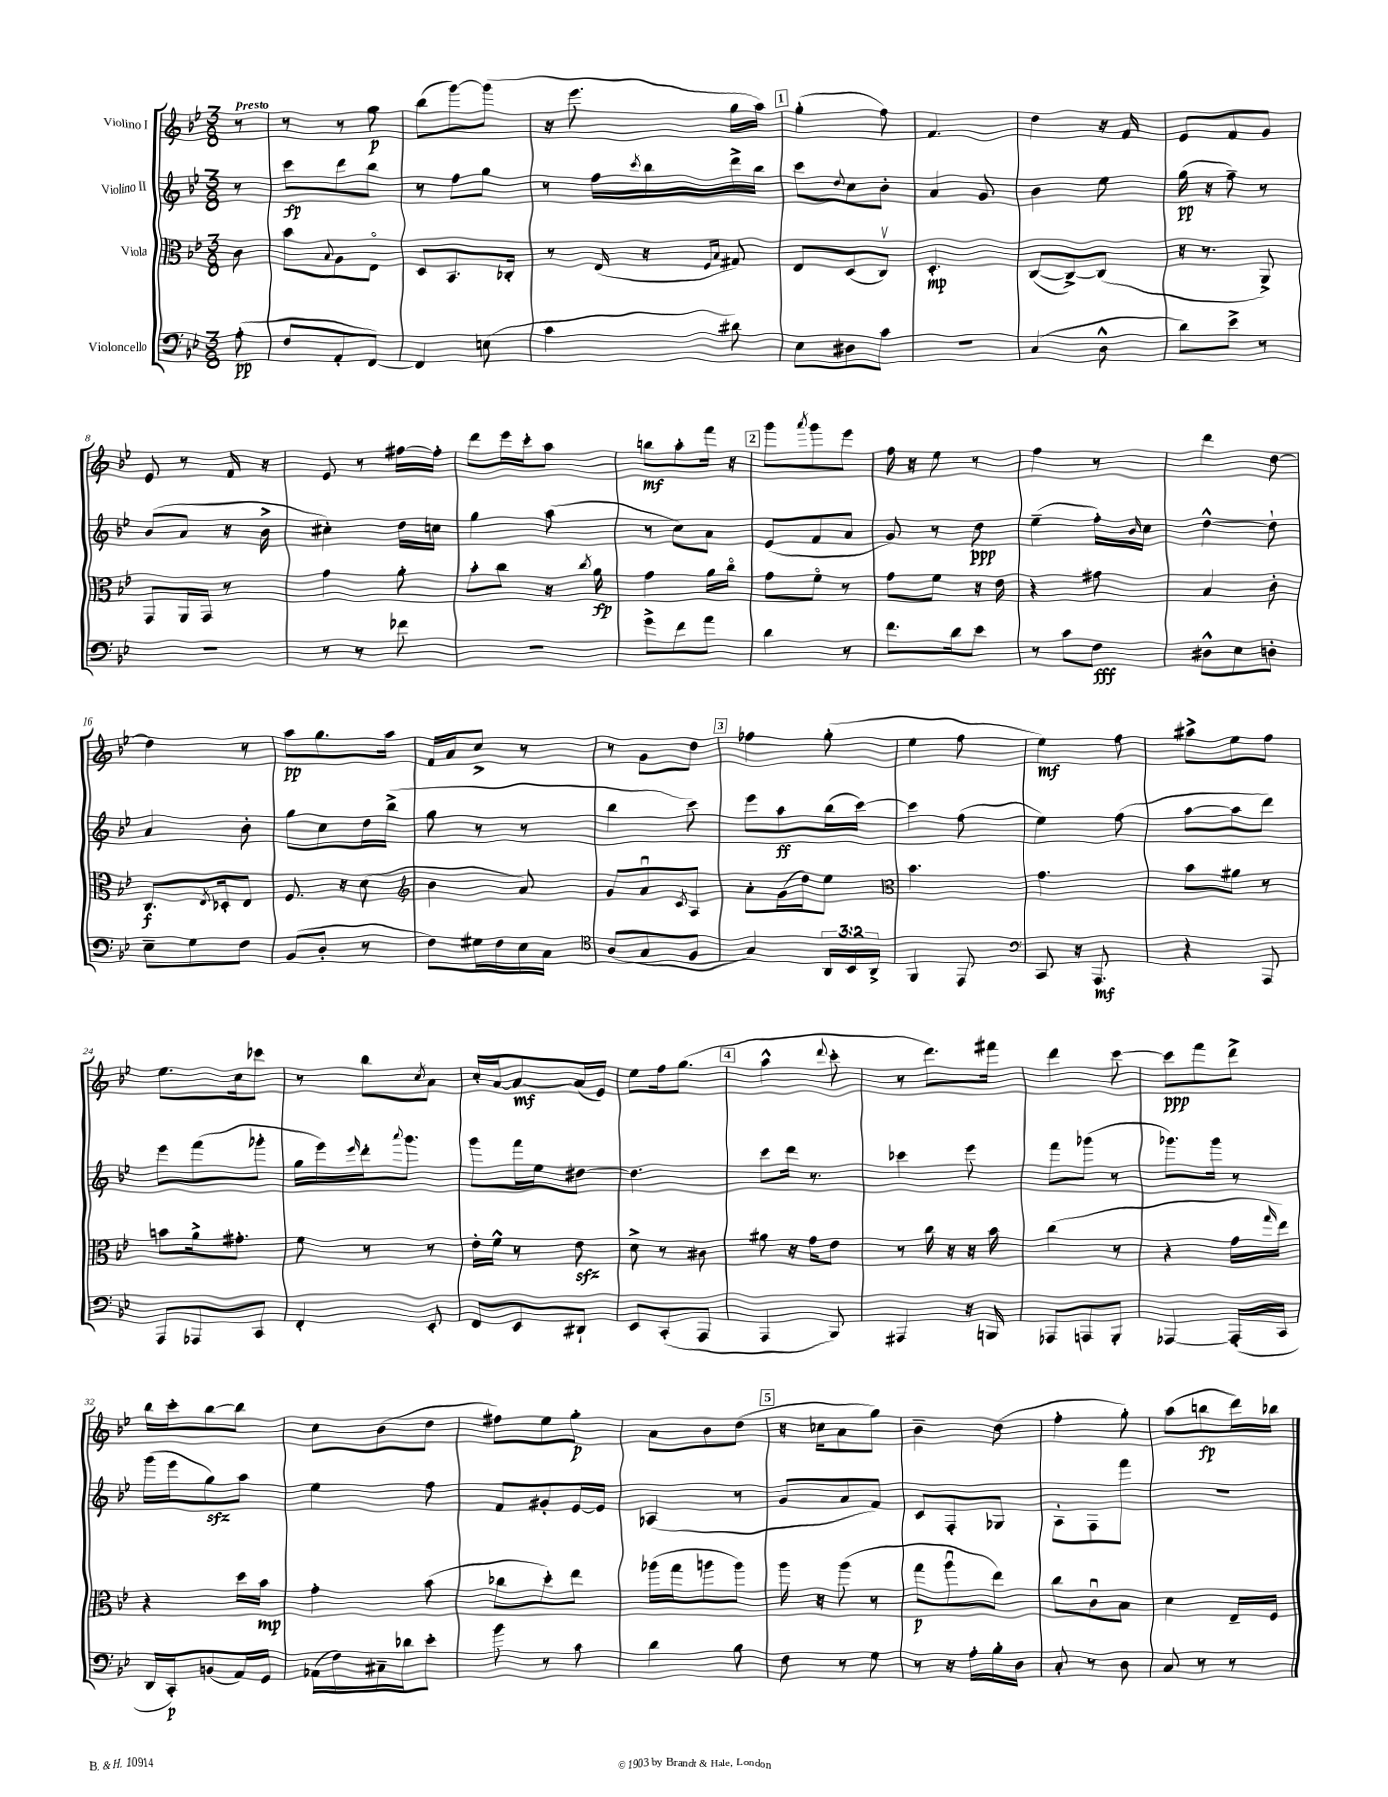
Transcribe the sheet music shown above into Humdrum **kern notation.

**kern	**kern	**kern	**kern
*staff4	*staff3	*staff2	*staff1
*clefF4	*clefC3	*clefG2	*clefG2
*k[b-e-]	*k[b-e-]	*k[b-e-]	*k[b-e-]
*M3/8	*M3/8	*M3/8	*M3/8
(8A'	8c	8r	8r
=	=	=	=
8F	8b-	8ccc	8r
.	8qqB-	.	.
8AA'	8A	8ddd	8r
[8FF)	8E-o	8bb-	8gg
=	=	=	=
4FF]	8D	8r	(8bb-
.	8.BB-	8ff	[8ggg)
(8E	.	8gg	(8ggg]
.	16C-'	.	.
=	=	=	=
4c	8r	8r	16r
.	.	.	8.eee-
.	(16E-	16ff	.
.	.	8qccc	.
.	16r	16bb-	.
.	16qqF	.	.
.	16qqB-	.	.
8d#)	8G#)	16ddd^	16gg
.	.	16bb-	16aa)
=	=	=	=
8E-	8E-	8ccc	(4gg'
.	.	8qqdd	.
8D#	(8D	8cc	.
8c	8Cv)	8b-'	8ff)
=	=	=	=
4.r	4.D'	4a	4.f
.	.	8g	.
=	=	=	=
(4C	([8C	4b-	4dd
.	8C^_)	.	.
8D^^	(8C]	8ee-	16r
.	.	.	16f
=	=	=	=
8d)	16r	(16gg	8e-
.	8.r	16r	.
8e-^	.	8ff~)	8f
8r	8AA^)	8r	8g
=	=	=	=
4.r	8GG	(8b-	8e-
.	16AA	8a	8r
.	16GG	.	.
.	8r	16r	16f
.	.	16b-^	16r
=	=	=	=
8r	4g	4cc#')	8e-
8r	.	.	8r
8f-	8a'	16dd	[16ff#
.	.	16cc	16ff#']
=	=	=	=
4.r	8b-'	4gg	8ddd
.	8cc	.	16eee-
.	.	.	16ccc'
.	16r	(8aa	8aa
.	8qcc	.	.
.	16a	.	.
=	=	=	=
8g^	4g	8r	8bb
8f	.	8cc)	8aa'
8a	16a	8a	16fff
.	16cco	.	16r
=	=	=	=
4d	8g	(8e-	8ggg
.	.	.	8qaaa
.	8fo	8f	8ggg
8r	8r	8a	8eee-
=	=	=	=
8.f	8g	8g)	16ff
.	.	.	16r
.	8f	8r	8ee-
16d	.	.	.
8e-	16r	8dd	8r
.	16e-	.	.
=	=	=	=
8r	4r	(4ee-~	4ff
8c	.	.	.
8F	8g#	16ff')	8r
.	.	16qqb-	.
.	.	16cc	.
=	=	=	=
8D#^^	4B-	[4dd^^	4ddd
8E-	.	.	.
8D'	8c'	8dd`]	[8dd
=	=	=	=
8E-~	8.C	4a	4dd]
8G	.	.	.
.	8qE-	.	.
.	16D-'	.	.
8F	8E-	8b-'	8r
=	=	=	=
(8BB-	8.F	8gg	8aa
8D'	.	8cc	8.gg
.	16r	.	.
8r	(8d	16dd	.
.	.	(16bb-^	16aa
=	=	=	=
*	*clefG2	*	*
8F)	4b-	8gg	16f
.	.	.	16a
16G#	.	8r	8cc^
16F	.	.	.
16E-	8a)	8r	8r
16C	.	.	.
=	=	=	=
*clefC4	*	*	*
(8A	8g	4bb-	8r
8G	8au	.	8g
.	8qc	.	.
8F	8A	8ccc)	8dd
=	=	=	=
4G)	8a'	8eee-	4ff-
.	(16g	8aa	.
.	16dd)	.	.
24AA	8ee-	(16bb-	(8gg'
24BB-	.	.	.
.	.	[16ccc)	.
24AA^	.	.	.
=	=	=	=
*	*clefC3	*	*
4FF	4.b-	4ccc]	4ee-
8EE-	.	(8ff	8ff
=	=	=	=
*clefF4	*	*	*
8CC	4.g	4ee-)	4ee-)
16r	.	.	.
8.AAA	.	.	.
.	.	(8ff	8ff
=	=	=	=
4r	8b-	[8aa	8aa#^
.	8a#	8aa]	8ee-
8AAA	8r	8ddd)	8ff
=	=	=	=
8AAA	8b	8eee-	8.ee-
8AAA-	16a^	(8fff	.
.	8.g#'	.	16cc
8CC	.	8ggg-'	8ccc-
=	=	=	=
4FF'	8f	16gg	8r
.	.	16eee-)	.
.	.	16qqeee-	.
.	8r	16ddd'	8bb-
.	.	8qqaaa	.
.	.	8.ggg	.
.	.	.	8qcc
8EE-'	8r	.	8a
=	=	=	=
8FF	16e-'	8ggg	16cc'
.	16f^^	.	[16a
8EE-	8r	16fff	8a_
.	.	16ee-	.
8DD#`	8e-	[8dd#	(16a]
.	.	.	16e-)
=	=	=	=
8EE-	8d^	4.dd#]	8ee-
(8CC'	8r	.	16ff
.	.	.	(8.gg
8AAA	8c#	.	.
=	=	=	=
4AAA	8a#	8ccc	4aa^^
.	16r	16ddd	.
.	16g	8.r	.
.	.	.	8qqddd
8BBB-)	8e-	.	8ccc'
=	=	=	=
4AAA#	8r	4ccc-	8r
.	16cc	.	8.ddd)
.	16r	.	.
16r	16r	8eee-	.
16BBB	16b-	.	16fff#
=	=	=	=
8AAA-	(4cc	8fff	4ddd
8AAA	.	(8ggg-	.
8BBB-'	8r	8r	[8ccc
=	=	=	=
[4AAA-	4r	8.ggg-)	8ccc]
.	.	.	8fff
.	.	16ggg-	.
(16AAA-']	16g	8r	8ddd^
.	16qqgg	.	.
16CC	16ee-)	.	.
=	=	=	=
16DD	4r	(16ggg	16bb-
16CC')	.	16eee-	16ccc'
(8BB	.	8gg)	[8bb-
16AA)	16dd	8aa	8bb-]
16GG	16b-	.	.
=	=	=	=
(16AA-	4g'	4ee-	8cc
16F)	.	.	.
16C#~	.	.	(8b-
16d-	.	.	.
8e-'	(8b-	8ff	8dd
=	=	=	=
8b-	8cc-	8f	8ff#)
8r	8dd')	8g#'	8ee-
8c	8ee-	[16e-	8gg'
.	.	16e-]	.
=	=	=	=
4d	(16aa-	(4A-	8a
.	16gg	.	.
.	8aa	.	8b-
8B-	8aa)	8r	(8dd
=	=	=	=
8F	16aa	8g	16r
.	16r	.	16cc-
8r	(8aa	8a	8a
8G	8r	8f)	8gg)
=	=	=	=
8r	8gg	8c	4b-~
16r	8aau	8F'	.
16A'	.	.	.
16B-'	8ee-)	8G-	(8dd
16D	.	.	.
=	=	=	=
8C'	8cc	8A'	4ff'
8r	8cu	8F	.
8D	8B-	8fff	8gg')
=	=	=	=
8C	4d	4.r	(8aa
8r	.	.	8bb
8r	16E-~	.	16ddd)
.	16F	.	16bb-
==	==	==	==
*-	*-	*-	*-
